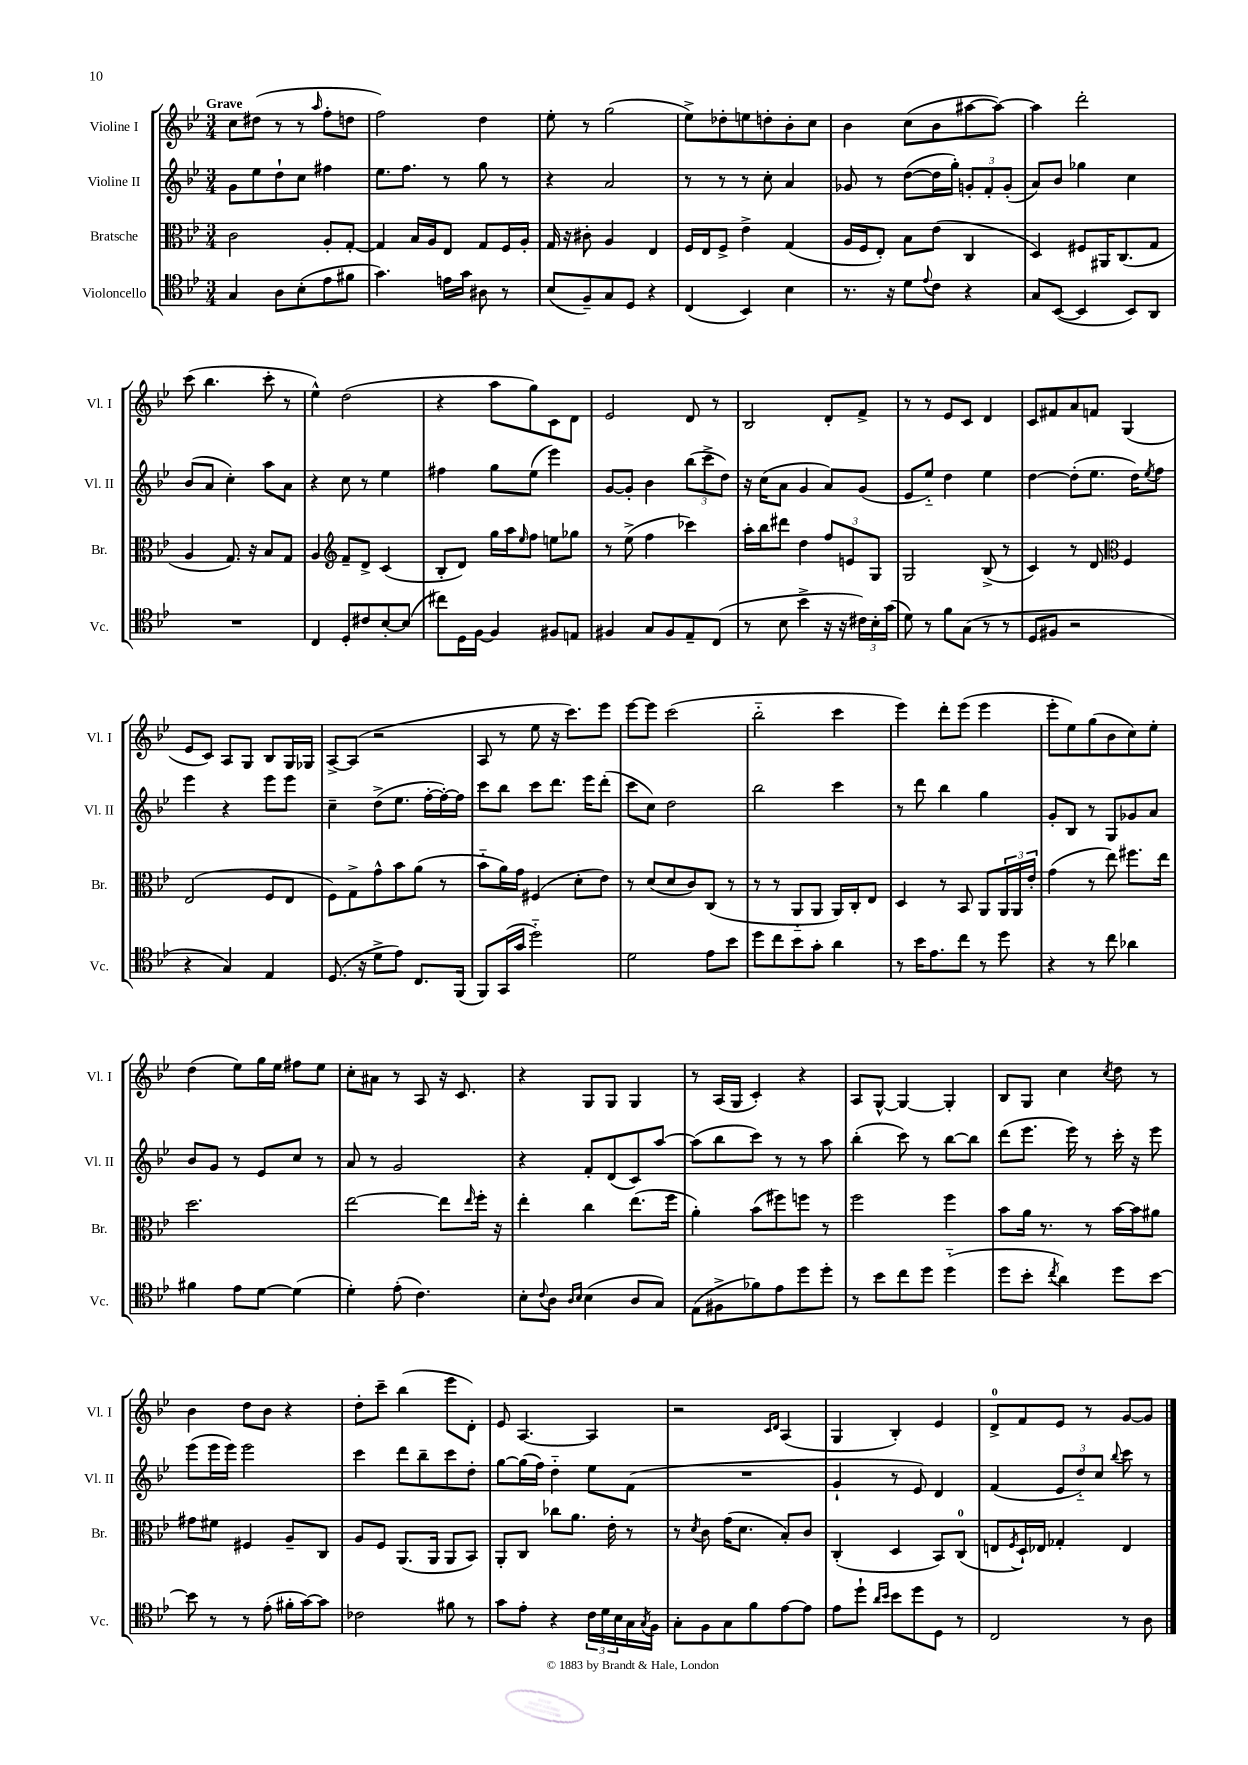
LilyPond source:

<<
\new StaffGroup <<
\new Staff = "s0" \with { instrumentName = "Violine I" shortInstrumentName = "Vl. I" } {
    \clef treble \key bes \major \numericTimeSignature \time 3/4 \tempo "Grave"
    c''8 dis''8( r8 r8 \grace { a''16 } f''8-. d''8 |
    f''2) d''4 |
    ees''8-. r8 g''2( |
    ees''8->) des''8-. e''8 d''8-. bes'8-. c''8 |
    bes'4 c''8( bes'8 ais''8~ ais''8~) |
    ais''4 d'''2-. |
    c'''8( bes''4. c'''8-. r8 |
    ees''4-^) d''2( |
    r4 a''8 g''8) c'8 d'8 |
    ees'2 d'8 r8 |
    bes2 d'8-. f'8-> |
    r8 r8 ees'8 c'8 d'4 |
    c'8 fis'8 a'8 f'8 g4( |
    ees'8 c'8) a8 g8 bes8 g16 ges16 |
    a8~-> a8( r2 |
    a8 r8 ees''8 r16 c'''8.) ees'''8 |
    ees'''8~ ees'''8 c'''2( |
    bes''2-_ c'''4 |
    ees'''4) d'''8-. ees'''8( ees'''4 |
    ees'''8-. ees''8) g''8( bes'8 c''8) ees''8-. |
    d''4( ees''8) g''16 ees''16 fis''8 ees''8 |
    c''8-. ais'8 r8 a8 r16 c'8. |
    r4 g8 g8 g4 |
    r8 a16( g16 c'4-.) r4 |
    a8 g8~-^ g4~ g4-. |
    bes8 g8 c''4 \acciaccatura { c''8 } d''8 r8 |
    bes'4 d''8 bes'8 r4 |
    d''8-. c'''8-- bes''4( ees'''8 d'8-.) |
    ees'8 a4.~ a4 |
    r2 \grace { c'16 d'16 } a4( |
    g4 bes4-.) ees'4 |
    d'8-0-> f'8 ees'8 r8 g'8~ g'8 \bar "|." |
}
\new Staff = "s1" \with { instrumentName = "Violine II" shortInstrumentName = "Vl. II" } {
    \clef treble \key bes \major \numericTimeSignature \time 3/4
    g'8 ees''8 d''8-! c''8 fis''4 |
    ees''8. f''8. r8 g''8 r8 |
    r4 a'2 |
    r8 r8 r8 c''8-. a'4 |
    ges'8 r8 d''8~( d''16 g''16-.) \tuplet 3/2 { g'8-. f'8-. g'8-.( } |
    a'8) bes'8 ges''4 c''4 |
    bes'8( a'8 c''4-.) a''8 a'8 |
    r4 c''8 r8 ees''4 |
    fis''4 g''8 ees''8( ees'''4) |
    g'8~ g'8-. bes'4 \tuplet 3/2 { bes''8( c'''8-> d''8) } |
    r16 c''16( a'8 g'4 a'8) g'8( |
    ees'8 ees''8-_) d''4 ees''4 |
    d''4~ d''8-.( ees''8. d''16) \acciaccatura { ees''8 } f''8 |
    ees'''4 r4 ees'''8 ees'''8 |
    c''4-- d''8->( ees''8. f''16~-. f''16~-.) f''16 |
    c'''8 bes''8 c'''8 d'''8. ees'''16 d'''8-.( |
    c'''8 c''8) d''2 |
    bes''2 c'''4 |
    r8 d'''8 bes''4 g''4 |
    g'8-. bes8 r8 g8 ges'8 a'8 |
    bes'8 g'8 r8 ees'8 c''8 r8 |
    a'8 r8 g'2 |
    r4 f'8-. d'8( c'8) a''8~ |
    a''8( bes''8 c'''8) r8 r8 a''8 |
    bes''4-.( c'''8) r8 bes''8~ bes''8 |
    d'''8( ees'''8. ees'''16) r8 c'''16-. r16 ees'''8 |
    ees'''8( ees'''16 ees'''16) ees'''2 |
    c'''4 d'''8 bes''8-- c'''8 d''8-. |
    g''8~ g''16( f''16) d''4-_ ees''8 f'8( |
    R2. |
    g'4-! r8 ees'8) d'4 |
    f'4( \tuplet 3/2 { ees'8 d''8-_) c''8 } \appoggiatura { bes''8 } c'''8 r8 \bar "|." |
}
\new Staff = "s2" \with { instrumentName = "Bratsche" shortInstrumentName = "Br." } {
    \clef alto \key bes \major \numericTimeSignature \time 3/4
    c'2 a8-. g8~-. |
    g4 bes16 a16 ees8 g8 f16 a16-. |
    g16 r16 cis'8-. a4 ees4 |
    f16 ees16 f8-> ees'4-> g4( |
    a16 f16 ees8-.) bes8 ees'8( c4 |
    d4) fis8 ais,16 c8.( g8 |
    a4 g8.) r16 bes8 g8 |
    a4 \clef treble f'8-- d'8-> c'4( |
    bes8-. d'8) g''16 a''16 \grace { ees''16 } f''8 e''8 ges''8 |
    r8 ees''8->( f''4 ces'''4) |
    a''16-. bes''16 dis'''8 d''4 \tuplet 3/2 { f''8 e'8 g8 } |
    g2 bes8->( r8 |
    c'4) r8 d'8 \clef alto f4 |
    ees2( f8 ees8 |
    f8) g8-> g'8-^ bes'8 a'8( r8 |
    bes'8-_ a'16) g'16 fis4( d'8-. ees'8) |
    r8 d'8( d'8 c'8) c8( r8 |
    r8 r8 a,8-_ a,8 a,16) c16-. ees8 |
    d4 r8 bes,8 a,8 \tuplet 3/2 { a,16 a,16 ees'16-. } |
    g'4( r8 ees''8) fis''8. ees''16 |
    d''2. |
    ees''2~ ees''8 \grace { ees''16 } f''16-. r16 |
    ees''4-. c''4 ees''8.( f''16 |
    a'4-.) bes'8( fis''8) f''8 r8 |
    f''2 f''4 |
    bes'8 a'16 r8. r8 bes'16~ bes'16 ais'8 |
    gis'8 fis'8 fis4 a8-- c8 |
    a8 f8 a,8.( a,16 a,8 bes,8) |
    a,8-. c8 ces''8 a'8. ees'16-. r8 |
    r8 \acciaccatura { d'8 } c'8 g'16( d'8. bes8-.) c'8 |
    c4-.( d4 bes,8) c8-0( |
    e8 \acciaccatura { f8 } d16-!) ees16 ges4-. ees4 \bar "|." |
}
\new Staff = "s3" \with { instrumentName = "Violoncello" shortInstrumentName = "Vc." } {
    \clef tenor \key bes \major \numericTimeSignature \time 3/4
    g4 a8 bes8-.( ees'8 fis'8 |
    g'4.) e'16 g'16 ais8 r8 |
    bes8( f8--) g8 d8 r4 |
    c4( bes,4) bes4 |
    r8. r16 d'8 \appoggiatura { ees'8 } c'8 r4 |
    g8 bes,8~( bes,4 bes,8) a,8 |
    R2. |
    c4 d8-. cis'8 bes8~-. bes8( |
    cis''8) d16 f16~ f4 fis8 e8 |
    fis4 g8 fis8 ees8-- c8( |
    r8 bes8 bes'4-> r16 r16 \tuplet 3/2 { cis'16) bes16-. g'16( } |
    d'8) r8 f'8 g8( r8 r8 |
    d8 fis8 r2 |
    r4 g4) ees4 |
    d8.( r16 d'8-> ees'8) c8. f,16( |
    f,8) g,16( g'16 d''2-_) |
    d'2 ees'8 bes'8 |
    d''8 c''8 bes'8 g'8-. a'4 |
    r8 bes'16 ees'8. c''8 r8 d''8 |
    r4 r8 c''8 aes'4 |
    fis'4 ees'8 d'8~ d'4( |
    d'4-.) ees'8-.( c'4.) |
    bes8-. \appoggiatura { c'8 } a8 \grace { a16 bes16 } bes4( a8 g8) |
    ees8( fis8-> fes'8) ees'8 d''8 d''8-. |
    r8 bes'8 c''8 d''8 d''4-_( |
    d''8 bes'8-. \acciaccatura { c''8 } a'4) d''8 bes'8~ |
    bes'8 r8 r8 ees'8-.( fis'16-. g'16~) g'8 |
    ces'2 fis'8 r8 |
    g'8 ees'8-. r4 \tuplet 3/2 { c'16 d'16 bes16 } g16 \acciaccatura { g8 } f16 |
    g8-. f8 g8 f'8 ees'8~ ees'8 |
    ees'8 d''8-! \grace { a'16 bes'16 } bes'8 d''8 d8 r8 |
    c2 r8 a8 \bar "|." |
}
>>
>>
\layout { \context { \Score \remove "Bar_number_engraver" } }
